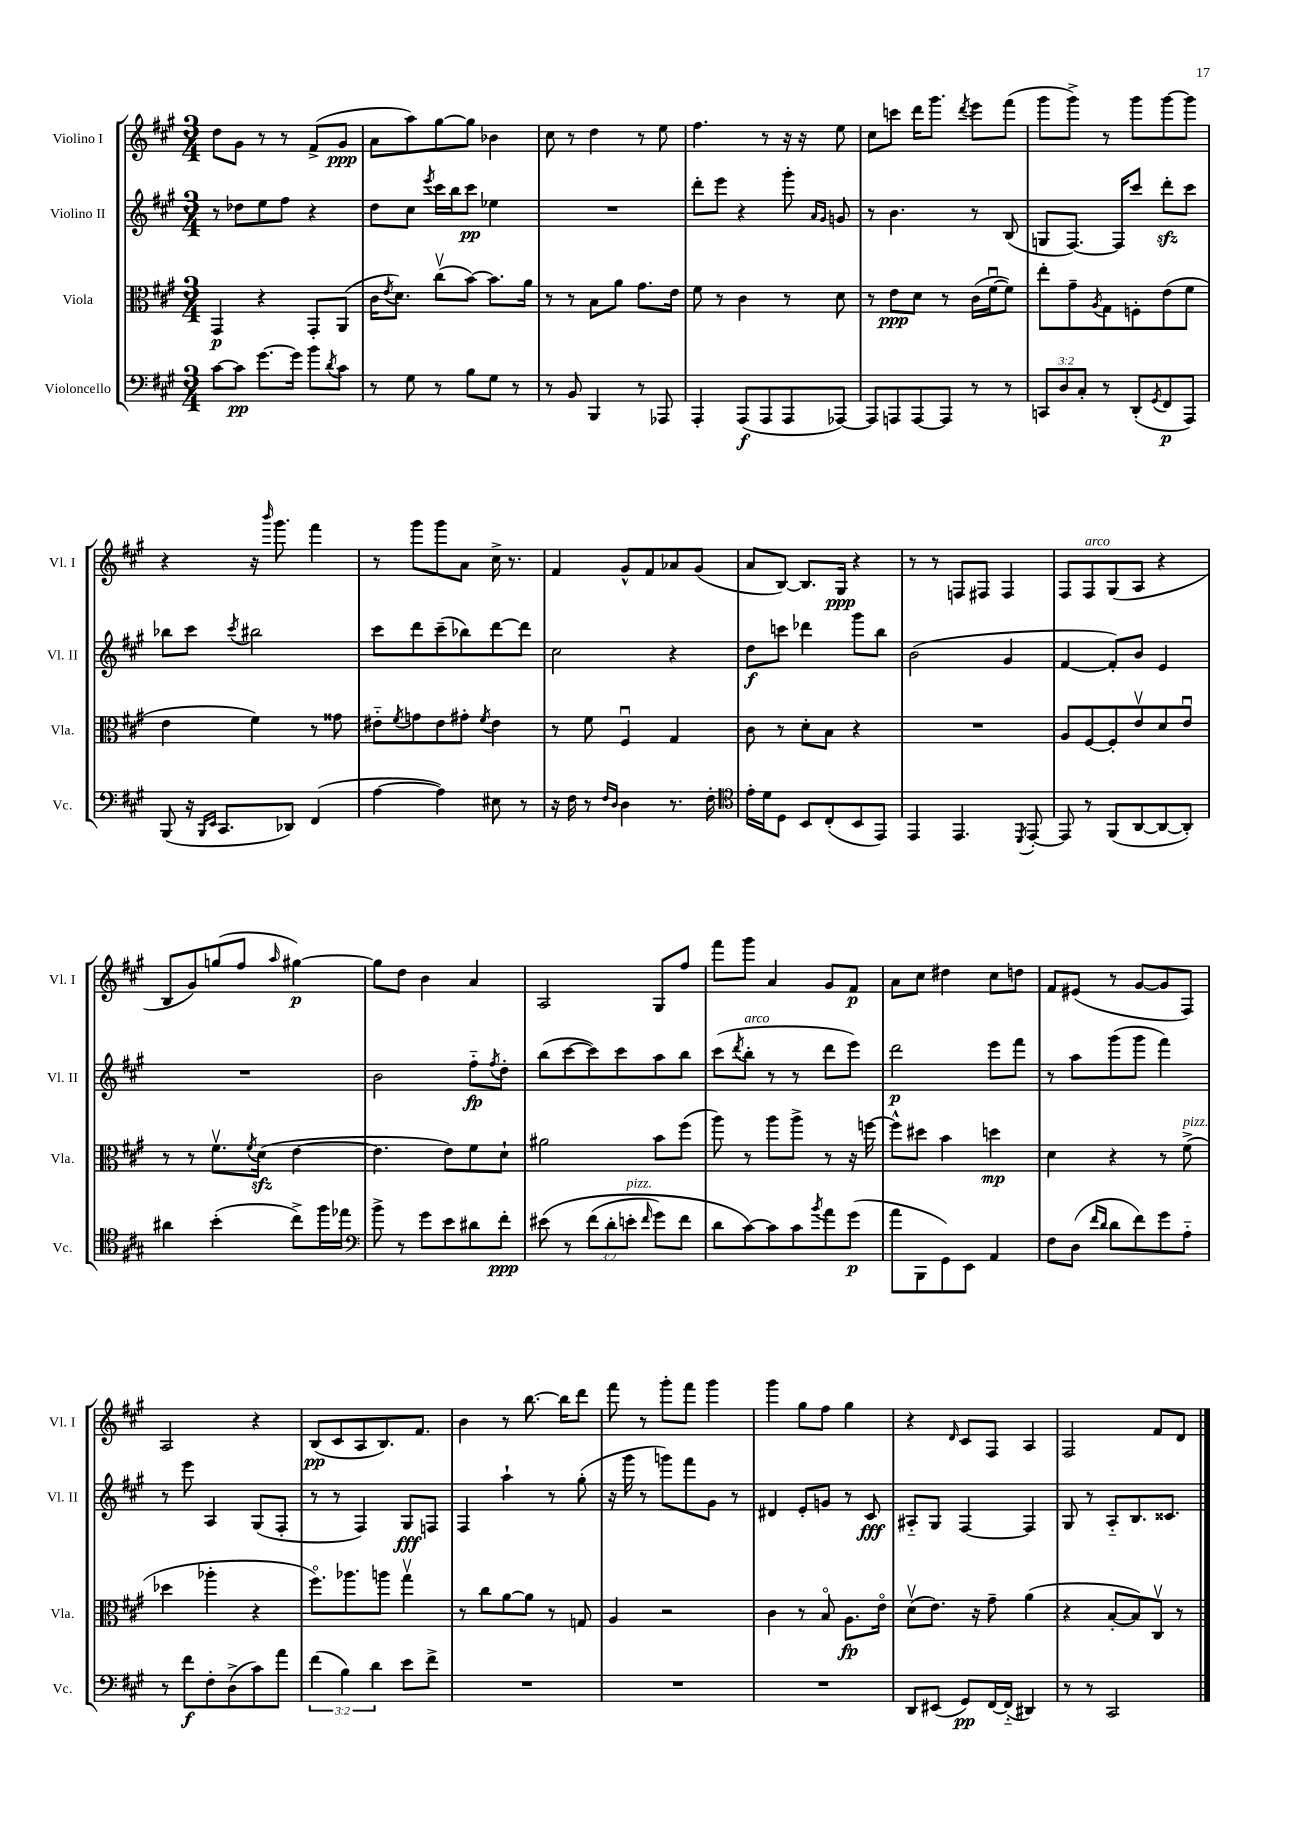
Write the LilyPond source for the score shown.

<<
\new StaffGroup <<
\new Staff = "s0" \with { instrumentName = "Violino I" shortInstrumentName = "Vl. I" } {
    \clef treble \key a \major \numericTimeSignature \time 3/4
    d''8 gis'8 r8 r8 fis'8->( gis'8\ppp |
    a'8 a''8) gis''8~ gis''8 bes'4 |
    cis''8 r8 d''4 r8 e''8 |
    fis''4. r8 r16 r16 e''8 |
    cis''8 c'''8 d'''16 gis'''8. \acciaccatura { d'''8 } e'''8 fis'''8( |
    gis'''8 gis'''8->) r8 gis'''8 gis'''8~ gis'''8 |
    r4 r16 \grace { b'''16 } gis'''8. fis'''4 |
    r8 gis'''8 gis'''8 a'8 cis''16-> r8. |
    fis'4 gis'8-^ fis'8 aes'8 gis'8( |
    a'8 b8~) b8. gis16\ppp r4 |
    r8 r8 f8 fis8 fis4 |
    fis8 fis8^\markup { \italic "arco" } gis8( a8 r4 |
    b8 gis'8) g''8( fis''8 \grace { a''16 } gis''4~\p) |
    gis''8 d''8 b'4 a'4 |
    a2 gis8 fis''8 |
    fis'''8 gis'''8 a'4 gis'8 fis'8\p |
    a'8 cis''8 dis''4 cis''8 d''8 |
    fis'8 eis'8( r8 gis'8~ gis'8 fis8) |
    a2 r4 |
    b8\pp( cis'8 a8 b8.) fis'8. |
    b'4 r8 b''8.~ b''16 d'''8 |
    fis'''8 r8 gis'''8-. fis'''8 gis'''4 |
    gis'''4 gis''8 fis''8 gis''4 |
    r4 \grace { d'16 } cis'8 fis8 a4 |
    fis2 fis'8 d'8 \bar "|." |
}
\new Staff = "s1" \with { instrumentName = "Violino II" shortInstrumentName = "Vl. II" } {
    \clef treble \key a \major \numericTimeSignature \time 3/4
    r8 des''8 e''8 fis''8 r4 |
    d''8 cis''8 \acciaccatura { e'''8 } cis'''16 b''16 cis'''8\pp ees''4 |
    R2. |
    d'''8-. e'''8 r4 gis'''8-. \grace { a'16 gis'16 } g'8 |
    r8 b'4. r8 b8( |
    g8 fis8.~) fis16 cis'''8 d'''8-.\sfz cis'''8 |
    bes''8 cis'''8 \acciaccatura { cis'''8 } bis''2 |
    cis'''8 d'''8 cis'''8--( bes''8) d'''8~ d'''8 |
    cis''2 r4 |
    d''8\f c'''8 des'''4 gis'''8 b''8 |
    b'2( gis'4 |
    fis'4~ fis'8-.) b'8 e'4 |
    R2. |
    b'2 fis''8-_\fp \acciaccatura { fis''8 } d''8-. |
    b''8( cis'''8~ cis'''8) cis'''8 a''8 b''8 |
    cis'''8( \acciaccatura { d'''8 } b''8-.^\markup { \italic "arco" } r8 r8 d'''8 e'''8) |
    d'''2\p e'''8 fis'''8 |
    r8 a''8 gis'''8( gis'''8 fis'''4) |
    r8 e'''8 a4 gis8( fis8-. |
    r8 r8 fis4) gis8\fff f8 |
    fis4 a''4-! r8 gis''8-.( |
    r16 gis'''16 r8 g'''8) fis'''8 gis'8 r8 |
    dis'4 e'8-. g'8 r8 cis'8\fff |
    ais8-_ gis8 fis4~ fis4 |
    gis8 r8 a8-_ b8. cisis'8. \bar "|." |
}
\new Staff = "s2" \with { instrumentName = "Viola" shortInstrumentName = "Vla." } {
    \clef alto \key a \major \numericTimeSignature \time 3/4
    gis,4\p r4 gis,8-. a,8( |
    cis'16 \acciaccatura { e'8 } d'8.) cis''8\upbow( b'8~) b'8. a'16 |
    r8 r8 b8 a'8 gis'8. e'16 |
    fis'8 r8 cis'4 r8 d'8 |
    r8 e'8\ppp d'8 r8 cis'16( fis'16~\downbow fis'8) |
    e''8-. gis'8-- \acciaccatura { a8 } gis8 f8-. e'8( fis'8 |
    e'4 fis'4) r8 gisis'8 |
    eis'8-_ \acciaccatura { fis'8 } g'8 eis'8 gis'8-. \acciaccatura { fis'8 } eis'4 |
    r8 fis'8 fis4\downbow gis4 |
    cis'8 r8 d'8-. b8 r4 |
    R2. |
    a8 fis8~ fis8-. e'8\upbow d'8 e'8\downbow |
    r8 r8 fis'8.\upbow \acciaccatura { fis'8 } d'16\sfz( e'4~ |
    e'4. e'8) fis'8 d'8-! |
    ais'2 b'8 fis''8( |
    a''8) r8 a''8 a''8-> r8 r16 f''16~ |
    f''8-^ dis''8 b'4 d''4\mp |
    d'4 r4 r8 fis'8->^\markup { \italic "pizz." }( |
    des''4 aes''4-. r4 |
    fis''8.\flageolet) aes''8. a''8 gis''4\upbow |
    r8 cis''8 a'8~ a'8 r8 g8 |
    a4 r2 |
    cis'4 r8 b8\flageolet a8.\fp e'16\flageolet |
    d'8\upbow( e'8.) r16 gis'8-- a'4( |
    r4 b8~-. b8) cis8\upbow r8 \bar "|." |
}
\new Staff = "s3" \with { instrumentName = "Violoncello" shortInstrumentName = "Vc." } {
    \clef bass \key a \major \numericTimeSignature \time 3/4 \override Staff.TupletNumber.text = #tuplet-number::calc-fraction-text
    cis'8~ cis'8\pp gis'8.~ gis'16 b'8 \acciaccatura { d'8 } cis'8 |
    r8 gis8 r8 b8 gis8 r8 |
    r8 b,8 b,,4 r8 aes,,8 |
    a,,4-. a,,8\f( a,,8 a,,8 aes,,8~) |
    aes,,8 a,,8 a,,8~ a,,8 r8 r8 |
    \tuplet 3/2 { c,8 d8 cis8-. } r8 d,8-.( \acciaccatura { gis,8 } fis,8\p a,,8) |
    b,,8( r16 \grace { b,,16 e,16 } cis,8. des,8) fis,4( |
    a4~ a4) eis8 r8 |
    r16 fis16 r8 \grace { fis16 d16 } d4 r8. fis16-. |
    \clef tenor e'16-. d'16 d8 b,8 cis8-.( b,8 e,8) |
    e,4 e,4. \acciaccatura { d,8 } e,8~-. |
    e,8 r8 fis,8( a,8~ a,8~ a,8-.) |
    ais'4 b'4-.( cis''8->) fis''16 ees''16 |
    \clef bass b'8-> r8 gis'8 e'8 dis'8 fis'8-.\ppp |
    eis'8\( r8 \tuplet 3/2 { fis'8( d'8-. e'8-.^\markup { \italic "pizz." } } \grace { fis'16 } gis'8) fis'8 |
    d'8 cis'8~\) cis'8 cis'8 \acciaccatura { b'8 } a'8 gis'8\p( |
    a'8 b,,8 gis,8) e,8 a,4 |
    fis8 d8( \grace { fis'16 d'16 } d'8 fis'8) gis'8 a8-_ |
    r8 fis'8\f fis8-. d8->( cis'8) a'8 |
    \tuplet 3/2 { fis'4( b4) d'4 } e'8 fis'8-> |
    R2. |
    R2. |
    R2. |
    d,8 eis,8( gis,8\pp) fis,16~ fis,16-_( dis,4) |
    r8 r8 cis,2 \bar "|." |
}
>>
>>
\layout { \context { \Score \remove "Bar_number_engraver" } }
